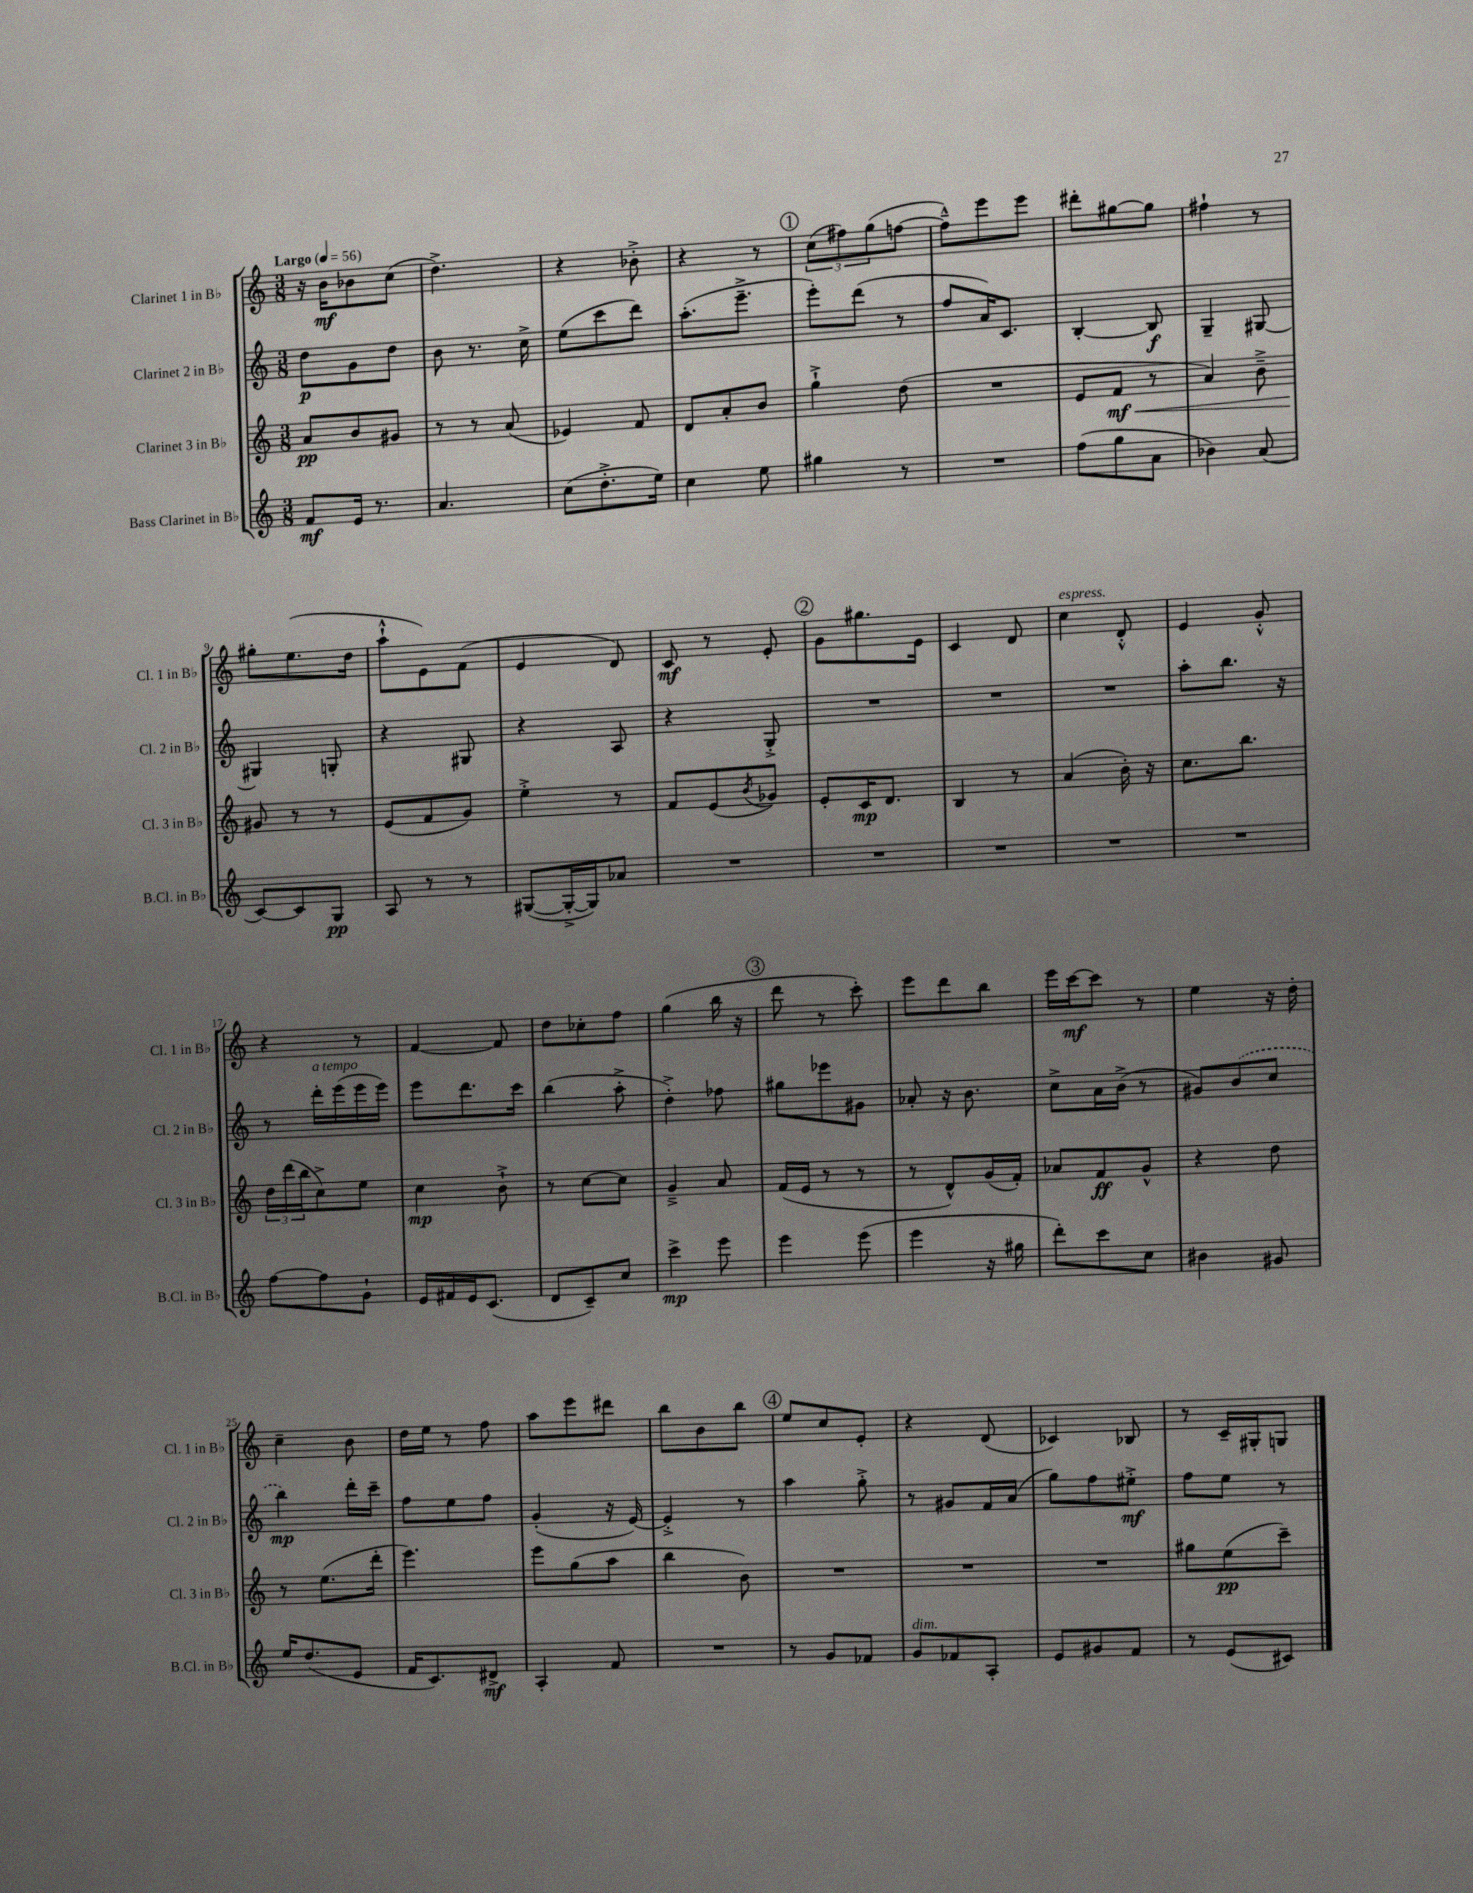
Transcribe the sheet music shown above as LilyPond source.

<<
\new StaffGroup <<
\new Staff = "s0" \with { instrumentName = "Clarinet 1 in Bb" shortInstrumentName = "Cl. 1 in Bb" } {
    \clef treble \key c \major \numericTimeSignature \time 3/8 \tempo "Largo" 4 = 56
    r16 b'16\mf bes'8 c''8( |
    d''4.->) |
    r4 bes'8-.-> |
    r4 r8 |
    \mark \markup { \circle "1" } \tuplet 3/2 { c''8( fis''8) g''8( } f''8~ |
    f''8---^) e'''8 e'''8 |
    dis'''8-. gis''8~ gis''8 |
    fis''4-! r8 |
    gis''8-. e''8.( d''16 |
    a''8-!-^ e'8) f'8( |
    e'4 d'8) |
    c'8\mf r8 e'8-. |
    \mark \markup { \circle "2" } g'8 gis''8. e'16 |
    c'4 d'8 |
    c''4^\markup { \italic "espress." } d'8-.-^ |
    e'4 g'8-.-^ |
    r4 r8 |
    f'4~ f'8 |
    d''8 ces''8-. f''8 |
    g''4( b''16 r16 |
    \mark \markup { \circle "3" } d'''8 r8 c'''8-.) |
    e'''8 d'''8 b''8 |
    e'''16 c'''16~\mf c'''8 r8 |
    e''4 r16 d''16-. |
    c''4-- b'8 |
    d''16 e''16 r8 f''8 |
    a''8 e'''8 dis'''8 |
    b''8 b'8 b''8 |
    \mark \markup { \circle "4" } e''8 c''8 e'8-. |
    r4 d'8( |
    ces'4) bes8 |
    r8 c'16-- gis16-. g8 \bar "|." |
}
\new Staff = "s1" \with { instrumentName = "Clarinet 2 in Bb" shortInstrumentName = "Cl. 2 in Bb" } {
    \clef treble \key c \major \numericTimeSignature \time 3/8
    d''8\p g'8 d''8 |
    b'8 r8. c''16-> |
    e''8( c'''8 d'''8) |
    a''8.-.( e'''8.---> |
    \mark \markup { \circle "1" } e'''8-.) d'''8( r8 |
    f''8 a'16) c'8. |
    b4~-. b8\f |
    g4-- gis8~ |
    gis4 g8-. |
    r4 gis8 |
    r4 a8 |
    r4 g8-.-> |
    \mark \markup { \circle "2" } R4. |
    R4. |
    R4. |
    a''8-. b''8. r16 |
    r8 d'''16-.^\markup { \italic "a tempo" } e'''16( e'''16 e'''16) |
    e'''8 d'''8. c'''16 |
    b''4( a''8-.-> |
    d''4-.->) fes''8 |
    \mark \markup { \circle "3" } gis''8 ees'''8 gis'8 |
    aes'8-. r16 b'8. |
    c''8-> a'16 b'16->( r8 |
    gis'8) \once \slurDashed b'8( c''8 |
    b''4\mp) d'''16-. c'''16-- |
    f''8 e''8 f''8 |
    g'4-.( r16 e'16~) |
    e'4-.-> r8 |
    \mark \markup { \circle "4" } a''4 g''8-.-> |
    r8 gis'8 f'16 a'16( |
    g''8) f''8 eis''8-.->\mf |
    f''8 e''8 r8 \bar "|." |
}
\new Staff = "s2" \with { instrumentName = "Clarinet 3 in Bb" shortInstrumentName = "Cl. 3 in Bb" } {
    \clef treble \key c \major \numericTimeSignature \time 3/8
    a'8\pp b'8 gis'8 |
    r8 r8 a'8( |
    ees'4) f'8 |
    d'8 a'8-. b'8 |
    \mark \markup { \circle "1" } g''4-!-> d''8( |
    R4. |
    e'8 f'8\mf\< r8 |
    a'4) b'8---> |
    gis'8\! r8 r8 |
    e'8( f'8 g'8) |
    e''4-.-> r8 |
    f'8 e'8( \acciaccatura { b'8 } ges'8) |
    \mark \markup { \circle "2" } e'8-. c'16\mp d'8. |
    b4 r8 |
    a'4( b'16-.) r16 |
    c''8. b''8. |
    \tuplet 3/2 { d''16 d'''16( b''16 } c''8->) e''8 |
    c''4\mp b'8-!-> |
    r8 c''8~ c''8 |
    g'4---> a'8 |
    \mark \markup { \circle "3" } f'16( e'16 r8 r8 |
    r8 d'8-^) g'16( f'16-.) |
    aes'8 f'8\ff g'8-^ |
    r4 d''8 |
    r8 e''8.( d'''16-. |
    e'''4.) |
    e'''8 g''8( a''8 |
    b''4 b'8) |
    \mark \markup { \circle "4" } R4. |
    R4. |
    R4. |
    gis''8 e''8\pp( c'''8--) \bar "|." |
}
\new Staff = "s3" \with { instrumentName = "Bass Clarinet in Bb" shortInstrumentName = "B.Cl. in Bb" } {
    \clef treble \key c \major \numericTimeSignature \time 3/8
    f'8\mf e'16 r8. |
    a'4. |
    c''8( d''8.-.-> e''16) |
    c''4 e''8 |
    \mark \markup { \circle "1" } gis''4 r8 |
    R4. |
    f''8( g''8 a'8 |
    bes'4) a'8( |
    c'8~) c'8 g8\pp |
    a8 r8 r8 |
    gis8~( gis16~-.-> gis16) aes'8 |
    R4. |
    \mark \markup { \circle "2" } R4. |
    R4. |
    R4. |
    R4. |
    f''8~ f''8 g'8-! |
    e'16 fis'16 e'16 c'8.( |
    d'8 c'8--) c''8 |
    c'''4->\mp e'''8 |
    \mark \markup { \circle "3" } e'''4 e'''8( |
    e'''4 r16 gis''16 |
    d'''8-.) c'''8 c''8 |
    bis'4 gis'8 |
    e''16 d''8.( e'8 |
    f'16 c'8.) dis'8->\mf |
    a4-. f'8 |
    R4. |
    \mark \markup { \circle "4" } r8 g'8 fes'8 |
    g'8^\markup { \italic "dim." } fes'8 a8-. |
    e'8 gis'8 f'8 |
    r8 e'8( cis'8) \bar "|." |
}
>>
>>
